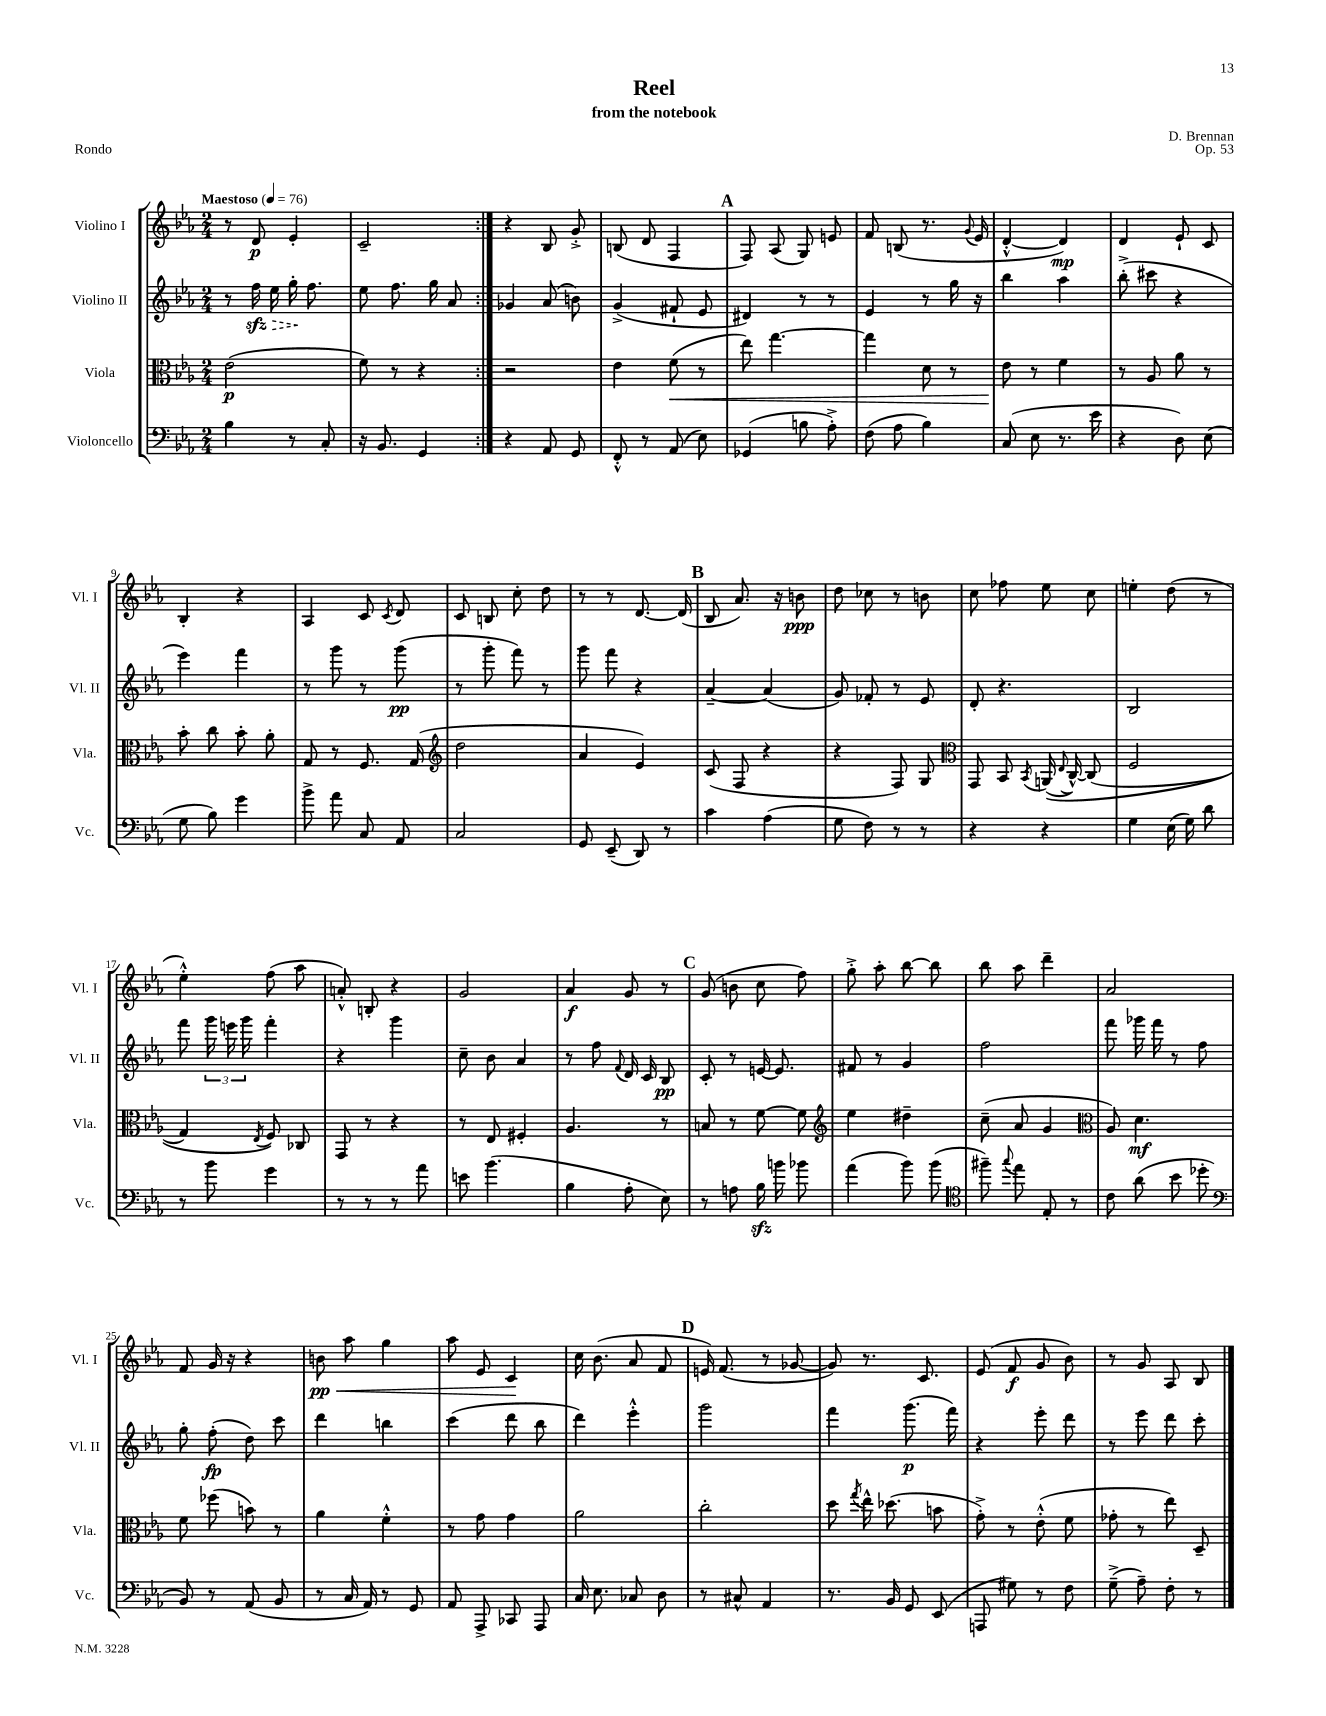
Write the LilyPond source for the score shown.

\header { title = "Reel" composer = "D. Brennan" subtitle = "from the notebook" opus = "Op. 53" piece = "Rondo" }
<<
\new StaffGroup <<
\new Staff = "s0" \with { instrumentName = "Violino I" shortInstrumentName = "Vl. I" } {
    \clef treble \key ees \major \numericTimeSignature \time 2/4 \tempo "Maestoso" 4 = 76
    \autoBeamOff \repeat volta 2 { r8 d'8\p ees'4-. |
    c'2-- | }
    r4 bes8 g'8-.-> |
    b8( d'8 f4 |
    \mark \markup { \bold "A" } f8) aes8( g8) e'8 |
    f'8 b8( r8. \appoggiatura { g'8 } ees'16 |
    d'4~-.-^ d'4\mp) |
    d'4 ees'8-! c'8 |
    bes4-. r4 |
    aes4 c'8 \acciaccatura { c'8 } d'8 |
    c'8 b8 c''8-. d''8 |
    r8 r8 d'8.~ d'16( |
    \mark \markup { \bold "B" } bes8 aes'8.) r16 b'8\ppp |
    d''8 ces''8 r8 b'8 |
    c''8 fes''8 ees''8 c''8 |
    e''4-. d''8( r8 |
    ees''4-.-^) f''8( aes''8 |
    a'8-.-^) b8-. r4 |
    g'2 |
    aes'4\f g'8 r8 |
    \mark \markup { \bold "C" } g'8( b'8 c''8 f''8) |
    g''8-.-> aes''8-. bes''8~ bes''8 |
    bes''8 aes''8 d'''4-- |
    aes'2 |
    f'8 g'16 r16 r4 |
    b'8\pp\< aes''8 g''4 |
    aes''8 ees'8 c'4\! |
    c''16 bes'8.( aes'8 f'8 |
    \mark \markup { \bold "D" } e'16) f'8.( r8 ges'8~ |
    ges'8) r8. c'8. |
    ees'8( f'8\f g'8 bes'8) |
    r8 g'8 aes8 bes8 \bar "|." |
}
\new Staff = "s1" \with { instrumentName = "Violino II" shortInstrumentName = "Vl. II" } {
    \clef treble \key ees \major \numericTimeSignature \time 2/4
    \autoBeamOff \repeat volta 2 { r8 \once \override Hairpin.style = #'dashed-line f''16\sfz\> ees''16 g''16-.\! f''8. |
    ees''8 f''8. g''16 aes'8 | }
    ges'4 aes'8( b'8) |
    g'4->( fis'8-! ees'8 |
    \mark \markup { \bold "A" } dis'4) r8 r8 |
    ees'4 r8 g''16 r16 |
    bes''4 aes''4 |
    bes''8-.->( cis'''8 r4 |
    ees'''4) f'''4 |
    r8 g'''8 r8 g'''8\pp( |
    r8 g'''8-. f'''8) r8 |
    g'''8 f'''8 r4 |
    \mark \markup { \bold "B" } aes'4~-- aes'4( |
    g'8) fes'8-. r8 ees'8 |
    d'8-. r4. |
    bes2 |
    f'''8 \tuplet 3/2 { g'''16 e'''16 g'''16 } f'''4-. |
    r4 g'''4 |
    c''8-- bes'8 aes'4 |
    r8 f''8 \appoggiatura { f'8 } d'16 c'16 bes8\pp |
    \mark \markup { \bold "C" } c'8-. r8 e'16~ e'8. |
    fis'8 r8 g'4 |
    f''2 |
    f'''8 ges'''16 f'''16 r8 f''8 |
    g''8-. f''8-.\fp( d''8) c'''8 |
    d'''4 b''4 |
    c'''4( d'''8 bes''8 |
    d'''4) ees'''4-.-^ |
    \mark \markup { \bold "D" } g'''2 |
    f'''4 g'''8.\p( f'''16) |
    r4 ees'''8-. d'''8 |
    r8 ees'''8 d'''8 c'''8-. \bar "|." |
}
\new Staff = "s2" \with { instrumentName = "Viola" shortInstrumentName = "Vla." } {
    \clef alto \key ees \major \numericTimeSignature \time 2/4
    \autoBeamOff \repeat volta 2 { ees'2\p( |
    f'8) r8 r4 | }
    r2 |
    ees'4 f'8\<( r8 |
    \mark \markup { \bold "A" } ees''8) g''4.~ |
    g''4 d'8 r8 |
    ees'8\! r8 f'4 |
    r8 aes8 aes'8 r8 |
    bes'8-. c''8 bes'8-. aes'8-. |
    g8 r8 f8. g16( |
    \clef treble d''2 |
    aes'4 ees'4) |
    \mark \markup { \bold "B" } c'8( f8 r4 |
    r4 f8) g8 |
    \clef alto g,8 bes,8 \acciaccatura { bes,8 } a,16(\( \appoggiatura { ees8 } c16~-^) c8( |
    f2 |
    g4) \acciaccatura { ees8 } f8\) ces8 |
    g,8 r8 r4 |
    r8 ees8 fis4-. |
    aes4. r8 |
    \mark \markup { \bold "C" } b8 r8 f'8~ f'8 |
    \clef treble ees''4 dis''4-- |
    c''8--( aes'8 g'4 |
    \clef alto aes8) d'4.\mf |
    f'8 fes''8( b'8) r8 |
    aes'4 f'4-.-^ |
    r8 g'8 g'4 |
    aes'2 |
    \mark \markup { \bold "D" } c''2-. |
    d''8 \acciaccatura { g''8 } ees''16-^ des''8.( b'8 |
    g'8-.->) r8 ees'8-.-^( f'8 |
    ges'8-. r8 ees''8) d8-- \bar "|." |
}
\new Staff = "s3" \with { instrumentName = "Violoncello" shortInstrumentName = "Vc." } {
    \clef bass \key ees \major \numericTimeSignature \time 2/4
    \autoBeamOff \repeat volta 2 { bes4 r8 c8-. |
    r16 bes,8. g,4 | }
    r4 aes,8 g,8 |
    f,8-.-^ r8 aes,8( ees8) |
    \mark \markup { \bold "A" } ges,4( b8 aes8-.->) |
    f8( aes8 bes4) |
    c8( ees8 r8. ees'16 |
    r4 d8) ees8( |
    g8 bes8) g'4 |
    bes'8-> aes'8 c8 aes,8 |
    c2 |
    g,8 ees,8--( d,8) r8 |
    \mark \markup { \bold "B" } c'4 aes4( |
    g8 f8) r8 r8 |
    r4 r4 |
    g4 ees16( g16) d'8 |
    r8 bes'8 g'4 |
    r8 r8 r8 aes'8 |
    e'8 bes'4.( |
    bes4 aes8-. ees8) |
    \mark \markup { \bold "C" } r8 a8 bes16\sfz b'16 bes'8 |
    aes'4( bes'8) bes'8( |
    \clef tenor fis''8--) \appoggiatura { g''8 } ees''8 ees8-. r8 |
    c'8 aes'8( bes'8 des''8-. |
    \clef bass bes,8) r8 aes,8( bes,8 |
    r8 c16 aes,16) r8 g,8 |
    aes,8 aes,,8-> ces,8 aes,,8 |
    c16 ees8. ces8 d8 |
    \mark \markup { \bold "D" } r8 cis8-^ aes,4 |
    r8. bes,16 g,8 ees,8( |
    a,,8 gis8) r8 f8 |
    g8--->( aes8--) f8-. r8 \bar "|." |
}
>>
>>
